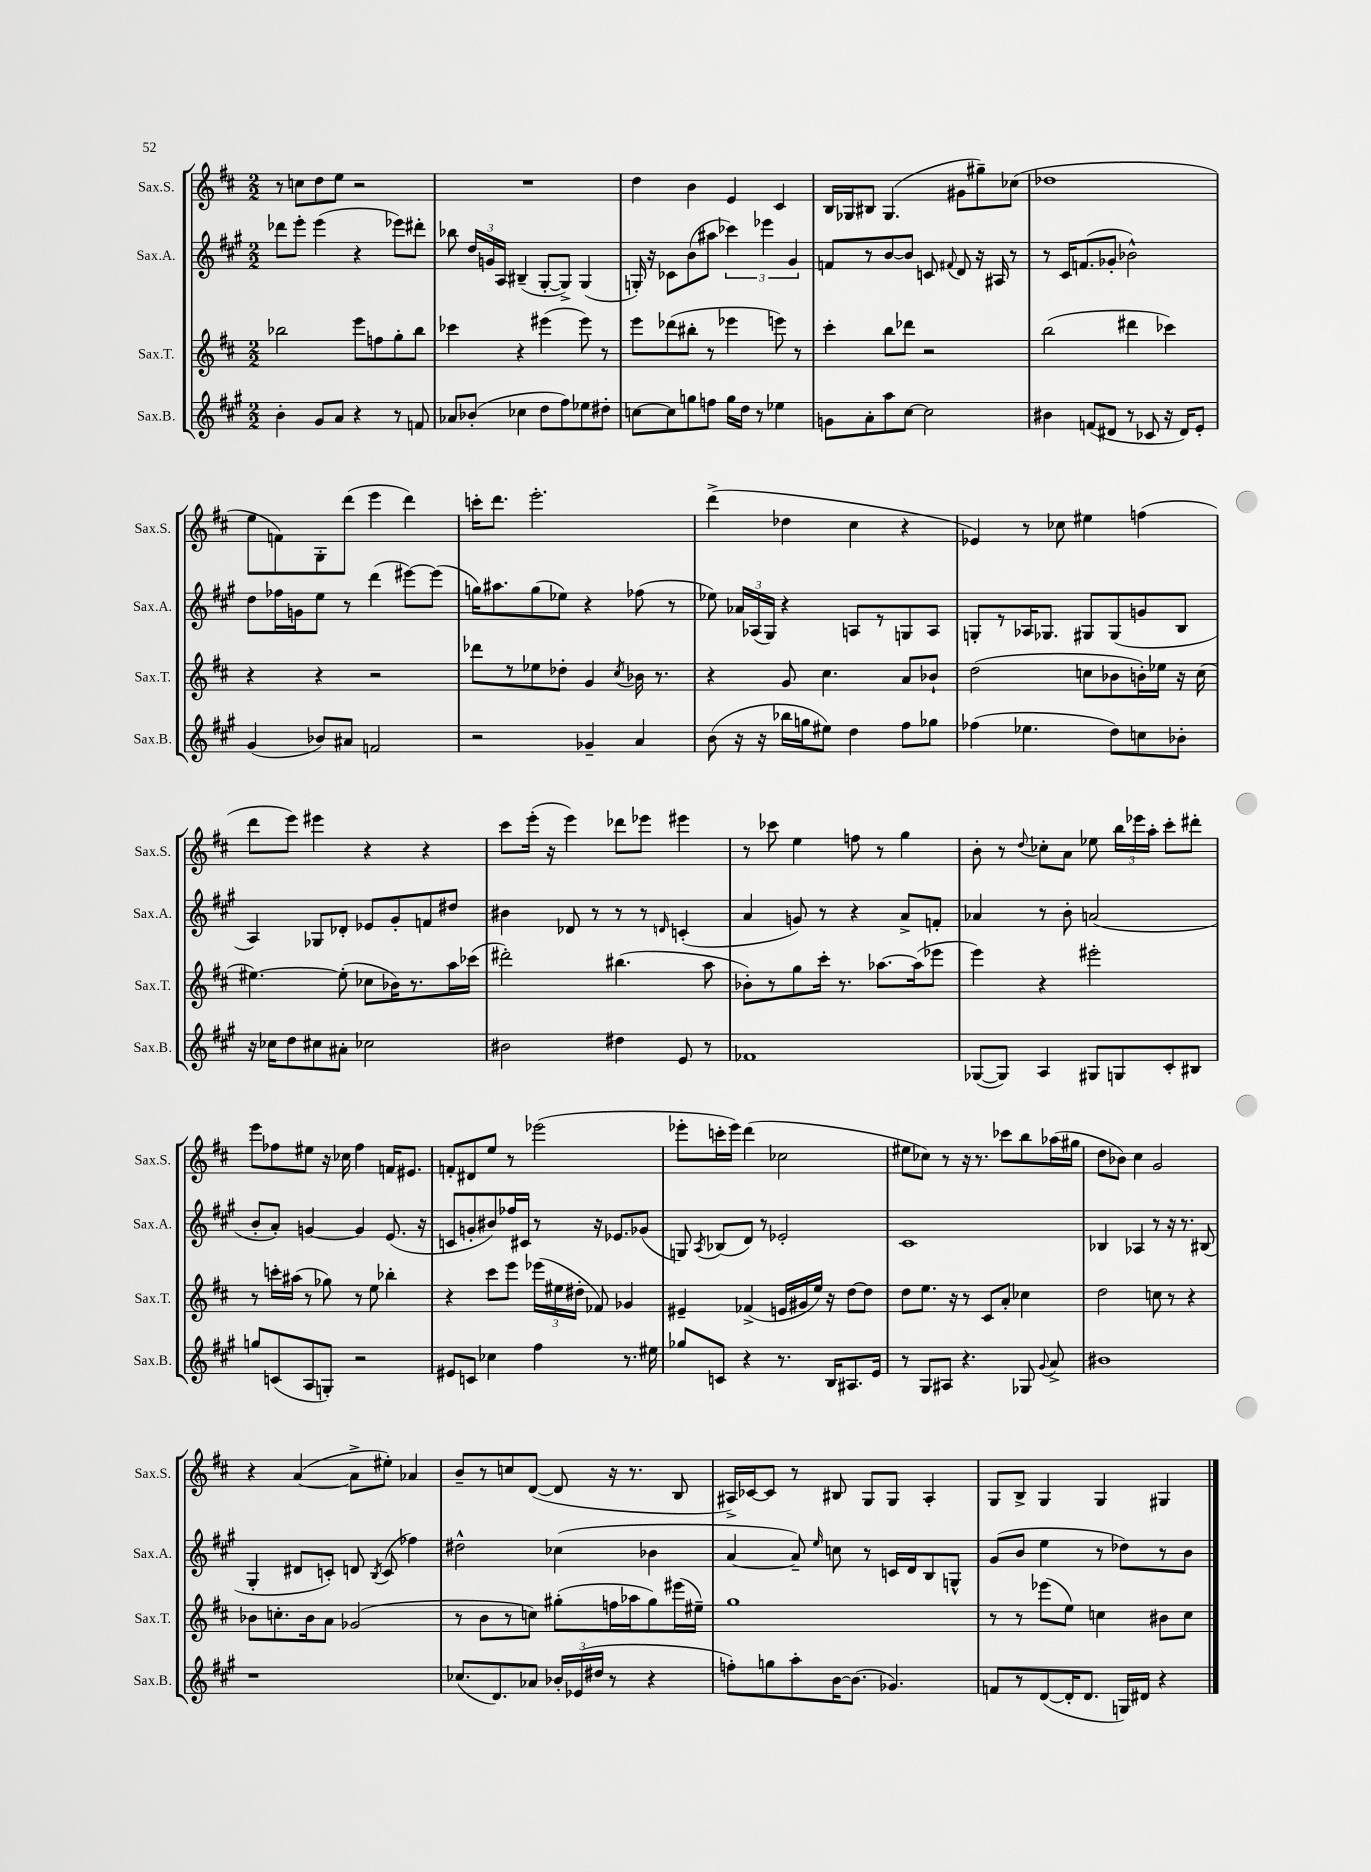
<<
\new StaffGroup <<
\new Staff = "s0" \with { instrumentName = "Sax.S." shortInstrumentName = "Sax.S." } {
    \clef treble \key d \major \numericTimeSignature \time 2/2
    \autoBeamOff r8 c''8[ d''8 e''8] r2 |
    R1 |
    d''4 b'4 e'4 cis'4 |
    b16[ ges16 bis8] ges4.( gis'8[ gis''8--) ces''8]( |
    des''1 |
    e''8[ f'8) g8-. d'''8]( e'''4 d'''4) |
    c'''16[-. d'''8.] e'''2.-. |
    d'''4->( des''4 cis''4 r4 |
    ees'4) r8 ces''8 eis''4 f''4( |
    d'''8[ e'''8]) eis'''4 r4 r4 |
    cis'''8[ e'''16]-.( r16 e'''4) des'''8[ ees'''8] eis'''4 |
    r8 ces'''8 e''4 f''8 r8 g''4 |
    b'8-. r8 \appoggiatura { d''8 } ces''8[-. a'8] ees''8 \tuplet 3/2 { b''16[ ees'''16 a''16]-. } cis'''8[-. dis'''8]-. |
    e'''8[ fes''8 eis''8] r16 ces''16 fes''4 f'16[ eis'8.] |
    f'8[-. dis'8 e''8] r8 ees'''2( |
    ees'''8[-. c'''16-. ees'''16]) d'''4( ces''2 |
    eis''8[ ces''8]) r8 r16 r8. ces'''8[ b''8 aes''16( gis''16] |
    d''8[ bes'8]) cis''4 g'2 |
    r4 a'4~( a'8[-> eis''8]-.) aes'4 |
    b'8[-- r8 c''8 d'8]~( d'8 r16 r8. b8 |
    ais16[->) ces'16~ ces'8] r8 bis8 g8[ g8] ais4-. |
    g8[ b8]-> g4 g4 gis4 \bar "|." |
}
\new Staff = "s1" \with { instrumentName = "Sax.A." shortInstrumentName = "Sax.A." } {
    \clef treble \key a \major \numericTimeSignature \time 2/2
    \autoBeamOff des'''8[ e'''8]-. e'''4( r4 ees'''8[) dis'''8]-. |
    bes''8 \tuplet 3/2 { d''16[ g'16 a16] } bis4--( gis8[~-. gis8]->) gis4( |
    g16-.) r16 ces'8[ b'8( ais''8] \tuplet 3/2 { ces'''4) ees'''4 gis'4 } |
    f'8[ r8 b'8~ b'8] c'8 \appoggiatura { fis'8 } d'8 r16 ais16 r8 |
    r8 cis'16[ f'8.( ges'8]-. bes'2-^) |
    d''8[ fes''16 g'16 e''8] r8 d'''4( eis'''8[~) eis'''8]( |
    g''16[) ais''8. g''8( ees''8]) r4 fes''8( r8 |
    ees''8) \tuplet 3/2 { aes'16[ aes16( gis16]) } r4 a8[ r8 g8 a8] |
    g8[-. r8 aes16 ges8.] gis8[ gis8( g'8 b8] |
    a4) ges8[ des'8]-. ees'8[ gis'8-. f'8 dis''8] |
    bis'4 des'8 r8 r8 r8 \grace { d'16 } c'4-.( |
    a'4 g'8) r8 r4 a'8[-> f'8]-. |
    aes'4 r8 b'8-. a'2( |
    b'8[-. a'8]-.) g'4~ g'4 e'8.( r16 |
    c'8[ g'8-. bis'8) fes''16 cis'16] r8 r16 ees'8.[ ges'8]( |
    g8) \acciaccatura { a8 } bes8[( d'8]) r8 ees'2-. |
    cis'1 |
    bes4 aes4 r8 r16 r8. bis8( |
    gis4-. dis'8[ c'8]-.) d'8 \acciaccatura { b8 } c'8( fes''4) |
    dis''2-^ ces''4( bes'4 |
    a'4~ a'8--) \grace { e''16 } c''8 r8 c'16[ d'16 b8 g8]-^ |
    gis'8[( b'8] e''4 r8 des''8[) r8 b'8] \bar "|." |
}
\new Staff = "s2" \with { instrumentName = "Sax.T." shortInstrumentName = "Sax.T." } {
    \clef treble \key d \major \numericTimeSignature \time 2/2
    \autoBeamOff bes''2 e'''8[ f''8 g''8-. bes''8] |
    ces'''4 r4 eis'''4( eis'''8) r8 |
    e'''8[ des'''8( bis''8]-. r8 ees'''4 e'''8) r8 |
    cis'''4-. b''8[ des'''8] r2 |
    b''2( dis'''4 ces'''4) |
    r4 r4 r2 |
    des'''8[ r8 ees''8 des''8]-. g'4 \acciaccatura { cis''8 } bes'16 r8. |
    r4 g'8 cis''4. a'8[ bes'8]-! |
    d''2( c''8[ bes'8 b'16-.) ees''16] r16 c''16( |
    eis''4.~) eis''8-.( ces''8[ bes'16) r8. a''16 ces'''16]( |
    dis'''2-.) bis''4.( a''8 |
    bes'8[-.) r8 g''8 cis'''16]-. r8. aes''8.[~ aes''16( ees'''8] |
    e'''4) r4 eis'''2-. |
    r8 c'''16[-. ais''16]( r8 ges''8) r8 e''8 bes''4-. |
    r4 cis'''8[ e'''8] \tuplet 3/2 { ees'''16[( eis''16 dis''16]-. } fes'8) ges'4 |
    eis'4-- fes'4->( e'16[ gis'16 e''16]) r16 d''8[~ d''8] |
    d''8[ e''8.] r16 r8 cis'8[ a'8]-. ces''4 |
    d''2 c''8 r8 r4 |
    bes'8[ c''8.-. bes'16 a'8] ges'2( |
    r8 b'8[ r8 c''8]) gis''8[-.( f''16 aes''16 gis''8) eis'''16( eis''16]--) |
    g''1 |
    r8 r8 ees'''8[( e''8]) c''4 bis'8[ c''8] \bar "|." |
}
\new Staff = "s3" \with { instrumentName = "Sax.B." shortInstrumentName = "Sax.B." } {
    \clef treble \key a \major \numericTimeSignature \time 2/2
    \autoBeamOff b'4-. gis'8[ a'8] r4 r8 f'8 |
    aes'8[ bes'8]-.( ces''4 d''8[ fis''8) ees''8 dis''8]-. |
    c''8[~ c''8 g''8 f''8] g''16[ d''16] r8 ees''4 |
    g'8[ a'8-. a''8 cis''8]~ cis''2 |
    bis'4 f'8[( dis'8] r8 ces'8 r16 dis'16[) e'8]-. |
    gis'4( bes'8[) ais'8] f'2 |
    r2 ges'4-- a'4 |
    b'8( r16 r16 bes''16[ g''16 eis''8]) d''4 fis''8[ ges''8] |
    fes''4( ees''4. d''8[) c''8 bes'8]-. |
    r16 ces''16[ d''8 cis''8 ais'8]-. ces''2 |
    bis'2 dis''4 e'8 r8 |
    fes'1 |
    ges8[~( ges8]) a4 gis8[ g8 cis'8-. bis8] |
    g''8[ c'8( a8 g8]-.) r2 |
    eis'8[ c'8] ces''4 fis''4 r8. eis''16 |
    ges''8[ c'8] r4 r8. b16[ ais8. e'16] |
    r8 gis8[ ais8] r4. ges8 \appoggiatura { gis'8 } a'8-> |
    bis'1 |
    r1 |
    ces''8.[( d'8.) aes'8] \tuplet 3/2 { bes'16[-. ees'16( dis''16] } r8 r4 |
    f''8[-.) g''8 a''8-. b'16~ b'8.]( ges'4.) |
    f'8[ r8 d'8~( d'16-. d'8.] g16[) dis'16] r4 \bar "|." |
}
>>
>>
\layout { \context { \Score \remove "Bar_number_engraver" } }
